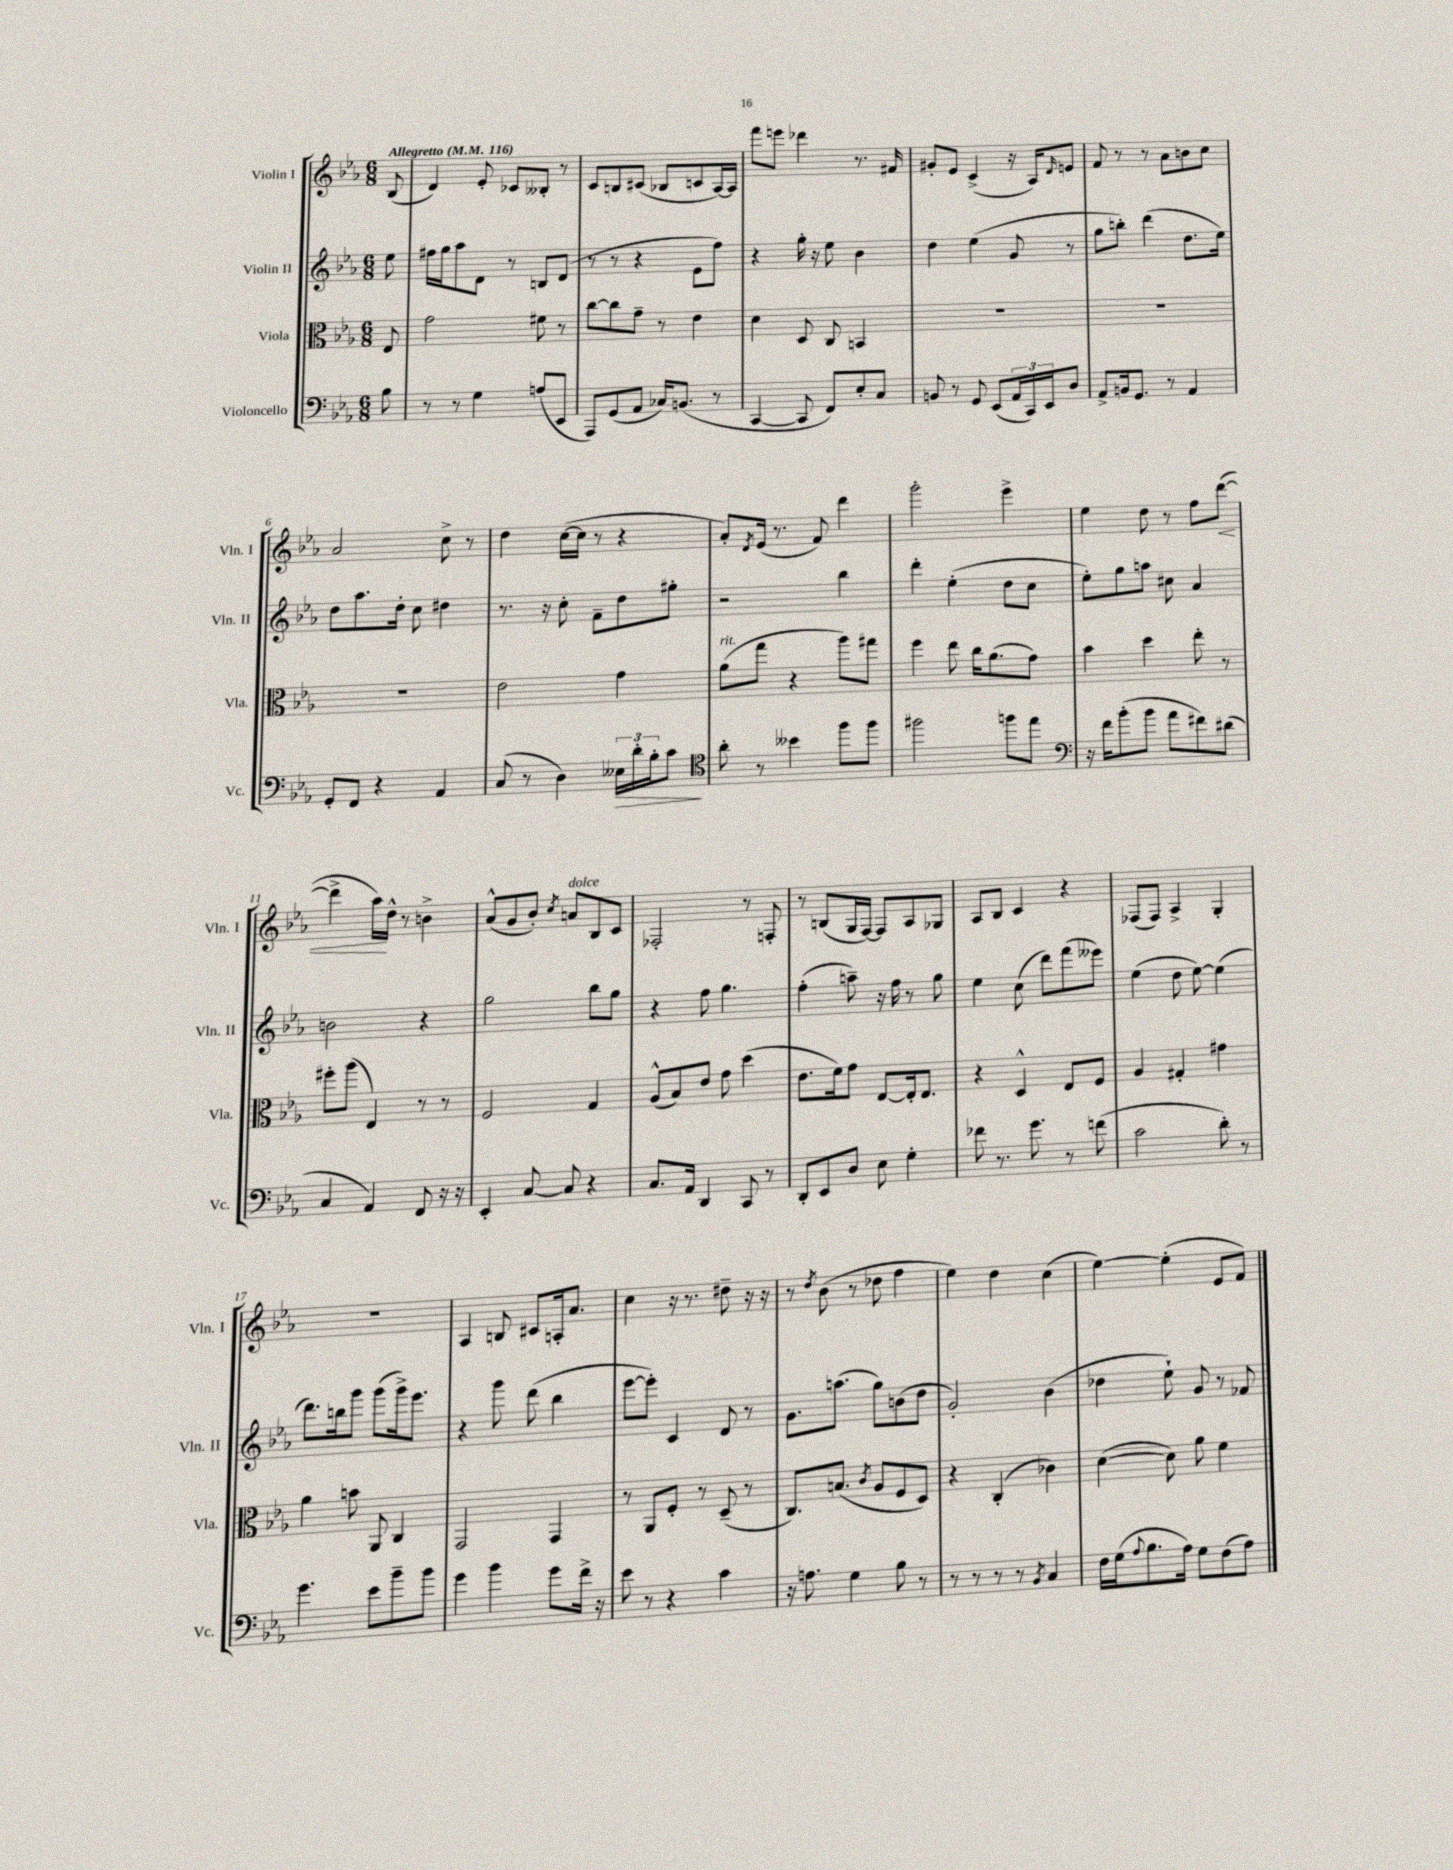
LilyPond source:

<<
\new StaffGroup <<
\new Staff = "s0" \with { instrumentName = "Violin I" shortInstrumentName = "Vln. I" } {
    \clef treble \key ees \major \numericTimeSignature \time 6/8 \partial 8 \tempo "Allegretto" 4 = 116
    bes8( |
    d'4) ees'8-. ces'8 beses8-. r8 |
    c'8 b8 cis'8( bes8 c'8 aes16~) aes16 |
    f'''8 e'''8 des'''4 r8. fis'16 |
    gis'8-. ees'8 c'4->( r16 aes16) \grace { d'16 } e'8 |
    f'8 r8 r8 aes'8 b'8 c''8 |
    aes'2 c''8-> r8 |
    d''4 c''16~( c''16 r8 r4 |
    aes'8-.) \acciaccatura { d'8 } ees'16( r8. f'8) d'''4 |
    g'''2-. ees'''4-> |
    ees''4 d''8 r8 f''8 d'''8~\<( |
    d'''4-> aes''16\!) d''16-^ r8 b'4-> |
    aes'8-^( g'8 bes'8-.) \acciaccatura { c''8 } a'8^\markup { \italic "dolce" } bes8 c'8 |
    fes2-. r8 f8-. |
    r8 b8( g16 f16~) f8 aes8 ges8 |
    aes8 bes8 c'4 r4 |
    fes8( fes8) aes4-> g4-. |
    R2. |
    aes4 b8 cis'8 a16-. aes'8. |
    c''4 r16 r8. dis''8-- r16 r16 |
    r8 \acciaccatura { d''8 } bes'8( r8 des''8 f''4 |
    ees''4) d''4 c''4( |
    ees''4~) ees''4-.( ees'8 f'8) \bar "|." |
}
\new Staff = "s1" \with { instrumentName = "Violin II" shortInstrumentName = "Vln. II" } {
    \clef treble \key ees \major \numericTimeSignature \time 6/8 \partial 8
    ees''8 |
    fis''16 g''16 aes''8 d'8 r8 b8 d'8( |
    r8 r8 r4 ees'8 f''8) |
    r4 g''16-. r16 ees''8 bes'4 |
    d''4 ees''4( g'8 r8 |
    g''8 b''8-.) d'''4( d''8. ees''16) |
    d''8 aes''8. d''16-. c''8 dis''4 |
    r8. r16 c''8-. f'8-- d''8 gis''8-. |
    r2 bes''4 |
    d'''4-. ees''4-.( d''8 c''8 |
    ees''8-.) g''8 a''8 cis''8 aes'4 |
    b'2 r4 |
    g''2 bes''8 g''8 |
    r4 f''8 g''4. |
    f''4-.( a''8--) r16 f''16 r8 g''8 |
    ees''4 c''8( d'''8) f'''8( eeses'''8) |
    ees''4( d''8 ees''8~) ees''4( |
    d'''8.) b''16 g'''8 g'''8( g'''16->) ees'''8. |
    r4 g'''8 d'''8( bes''4 |
    ees'''8~ ees'''8-.) c'4 d'8 r8 |
    g'8. a''8.( g''8) b'8( d''8 |
    g'2-.) bes'4( |
    des''4 ees''8-!) g'8 r8 fes'8 \bar "|." |
}
\new Staff = "s2" \with { instrumentName = "Viola" shortInstrumentName = "Vla." } {
    \clef alto \key ees \major \numericTimeSignature \time 6/8 \partial 8
    ees8 |
    g'2 fis'8 r8 |
    c''8~ c''8 g'8-- r8 ees'4 |
    d'4 d8 c8 b,4 |
    R2. |
    R2. |
    R2. |
    ees'2 g'4 |
    aes'8^\markup { \italic "rit." }( g''8 r4 aes''8) gis''8 |
    f''4 ees''8 c''16 aes'8.( g'8) |
    bes'4 d''4 ees''8-. r8 |
    fis''8-. aes''8( ees4) r8 r8 |
    f2 g4 |
    aes8-^( bes8) ees'8 g'8 d''4( |
    ees'8. f'16) g'8 ees8~ ees16-. ees8. |
    r4 d4-^ ees8 f8 |
    aes4 gis4-. gis'4 |
    aes'4 b'8 aes,8 c4 |
    g,2 g,4 |
    r8 aes,8 f8-. r8 d8--( r8 |
    c8.) b8.( \acciaccatura { c'8 } aes8 f8 d8) |
    r4 c4-.( ces'4) |
    d'4~( d'8) aes'8 f'4 \bar "|." |
}
\new Staff = "s3" \with { instrumentName = "Violoncello" shortInstrumentName = "Vc." } {
    \clef bass \key ees \major \numericTimeSignature \time 6/8 \partial 8
    bes8 |
    r8 r8 g4 a8( ees,8 |
    aes,,8) g,8( aes,8 ces16) b,8.( r8 |
    c,4~ c,8 f,8) ees8-. c8 |
    b,8 r8 g,8 ees,8( \tuplet 3/2 { aes,16 c,16) ees,16 } d8 |
    aes,8-> b,16 g,8. r8 aes,4 |
    g,8-. f,8 r4 aes,4 |
    c8( r8 d4) \tuplet 3/2 { eeses16\> d'16-. bes16-. } c'8\! |
    \clef tenor aes'8-. r8 beses'4 f''8 f''8 |
    fis''2 f''8 ees''8 |
    \clef bass r16 f'16 bes'8-.( bes'8 aes'8 fis'8) dis'8( |
    c4 aes,4) f,8 r16 r16 |
    ees,4-. c8~ c8 r4 |
    c8. aes,16 d,4 c,8 r8 |
    d,8-. ees,8 d8 ees8 g4-. |
    fes'8 r8. g'8. r8 f'8( |
    c'2 d'8-.) r8 |
    g'4. ees'8 bes'8-- bes'8 |
    g'4 bes'4 g'8 f'16-> r16 |
    ees'8 r8 r4 c'4 |
    r16 a8. g4 bes8 r8 |
    r8 r8 r8 r8 \acciaccatura { bes,8 } c4 |
    f16 g16( \appoggiatura { aes8 } bes8. aes16) g8 f8( aes8) \bar "|." |
}
>>
>>
